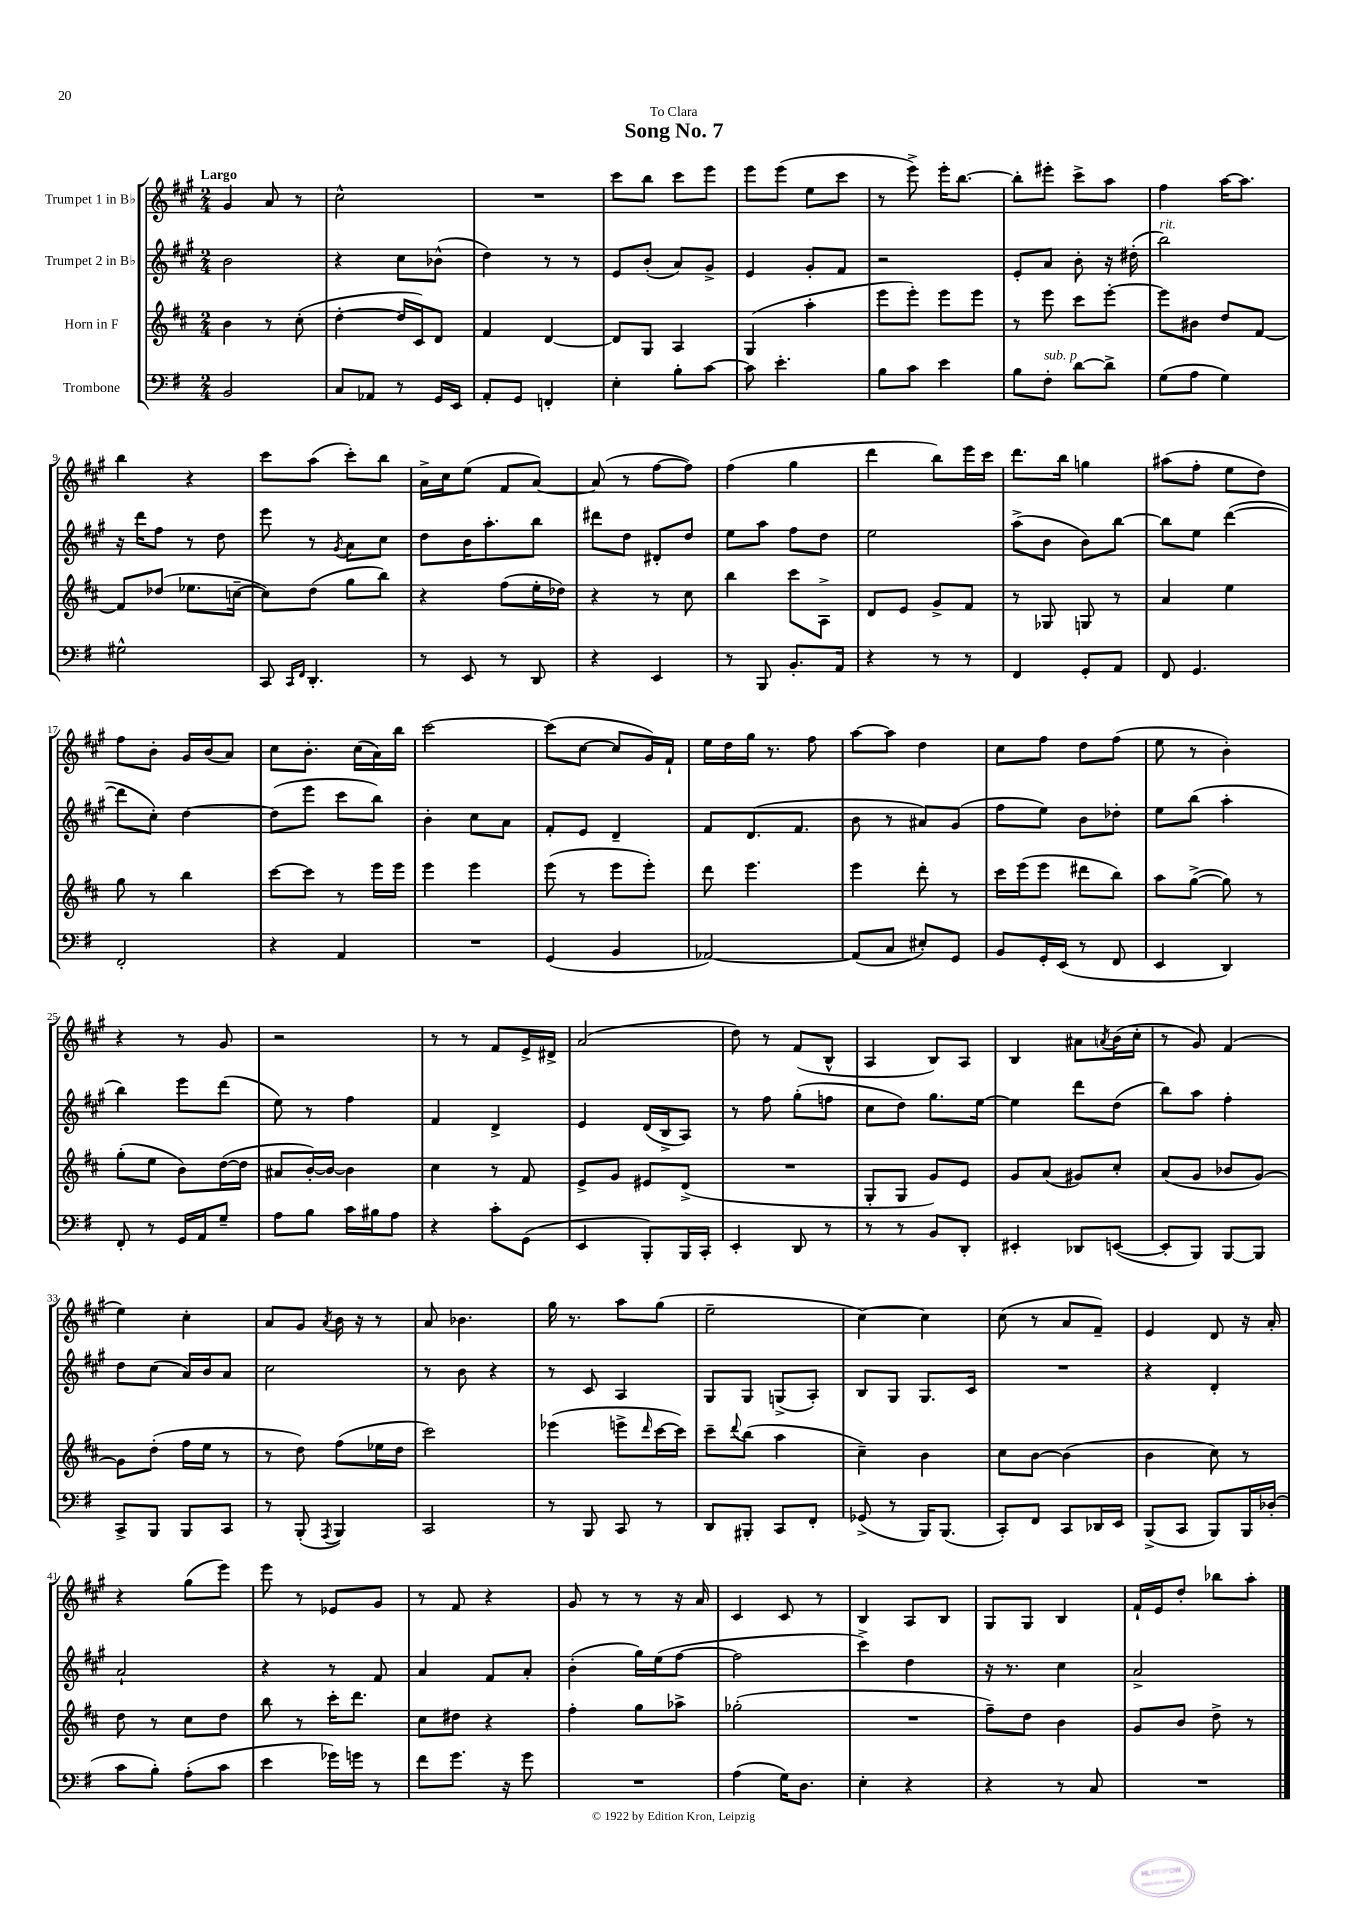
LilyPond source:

\header { title = "Song No. 7" dedication = "To Clara" }
<<
\new StaffGroup <<
\new Staff = "s0" \with { instrumentName = "Trumpet 1 in Bb" } {
    \clef treble \key a \major \numericTimeSignature \time 2/4 \tempo "Largo"
    gis'4 a'8 r8 |
    cis''2-^ |
    R2 |
    cis'''8 b''8 cis'''8 e'''8 |
    e'''8 e'''8( e''8 cis'''8 |
    r8 e'''8->) e'''16-. b''8.~ |
    b''8-. eis'''8-. cis'''8-> a''8 |
    fis''4 a''16~ a''8. |
    b''4 r4 |
    cis'''8 a''8( cis'''8-.) b''8 |
    a'16-> cis''16 e''8( fis'8 a'8~) |
    a'8( r8 fis''8~ fis''8) |
    fis''4( gis''4 |
    d'''4 b''8) e'''16 cis'''16 |
    d'''8. b''16 g''4 |
    ais''8( fis''8-. e''8 d''8) |
    fis''8 b'8-. gis'16 b'16( a'8) |
    cis''8 b'8.-. cis''16( a'16) b''16 |
    cis'''2~ |
    cis'''8( cis''8~ cis''8 gis'16) fis'16-! |
    e''16 d''16 gis''16 r8. fis''8 |
    a''8~ a''8 d''4 |
    cis''8 fis''8 d''8 fis''8( |
    e''8 r8 b'4-.) |
    r4 r8 gis'8 |
    r2 |
    r8 r8 fis'8 e'16-> dis'16-> |
    a'2( |
    d''8) r8 fis'8( b8-^ |
    a4 b8) a8 |
    b4 ais'8 \acciaccatura { a'8 } b'16( cis''16-. |
    r8 gis'8) fis'4( |
    e''4) cis''4-. |
    a'8 gis'8 \acciaccatura { a'8 } b'16 r16 r8 |
    a'8 bes'4. |
    gis''16 r8. a''8 gis''8( |
    e''2-- |
    cis''4~) cis''4 |
    cis''8( r8 a'8 fis'8--) |
    e'4 d'8 r16 a'16-. |
    r4 gis''8( e'''8) |
    e'''8 r8 ees'8 gis'8 |
    r8 fis'8 r4 |
    gis'8 r8 r8 r16 a'16 |
    cis'4 cis'8 r8 |
    b4 a8 b8 |
    gis8 gis8 b4 |
    fis'16-! e'16 d''8-. bes''8 a''8-. \bar "|." |
}
\new Staff = "s1" \with { instrumentName = "Trumpet 2 in Bb" } {
    \clef treble \key a \major \numericTimeSignature \time 2/4
    b'2 |
    r4 cis''8 bes'8-^( |
    d''4) r8 r8 |
    e'8 b'8-.( a'8) gis'8-> |
    e'4 gis'8-. fis'8 |
    r2 |
    e'8-. a'8 b'8-. r16 dis''16-.( |
    b''2^\markup { \italic "rit." }) |
    r16 d'''16 fis''8 r8 d''8 |
    e'''8 r8 \acciaccatura { gis'8 } a'8 cis''8 |
    d''8 b'16 a''8.-. b''8 |
    dis'''8 d''8 dis'8-. d''8 |
    e''8 a''8 fis''8 d''8 |
    e''2 |
    a''8->( b'8 b'8) b''8~ |
    b''8 e''8 d'''4~( |
    d'''8 cis''8-.) d''4~ |
    d''8( e'''8 cis'''8 b''8) |
    b'4-. cis''8 a'8 |
    fis'8-. e'8 d'4-- |
    fis'8 d'8.( fis'8. |
    b'8 r8 ais'8) gis'8( |
    fis''8 e''8) b'8 des''8-. |
    e''8 b''8( a''4-. |
    b''4) e'''8 d'''8( |
    e''8) r8 fis''4 |
    fis'4 d'4-> |
    e'4 d'16( b16-> a8) |
    r8 fis''8 gis''8-.( f''8 |
    cis''8 d''8) gis''8. e''16~ |
    e''4 d'''8 d''8( |
    b''8) a''8 fis''4-. |
    d''8 cis''8( a'16) b'16 a'8 |
    cis''2 |
    r8 b'8 r4 |
    r8 cis'8 a4 |
    gis8 gis8 g8->( a8-.) |
    b8 gis8 gis8. cis'16 |
    R2 |
    r4 d'4-. |
    a'2-! |
    r4 r8 fis'8 |
    a'4 fis'8 a'8-. |
    b'4-.( gis''16) e''16( fis''8~ |
    fis''2 |
    cis'''4->) d''4 |
    r16 r8. cis''4 |
    a'2-> \bar "|." |
}
\new Staff = "s2" \with { instrumentName = "Horn in F" } {
    \clef treble \key d \major \numericTimeSignature \time 2/4
    b'4 r8 cis''8-.( |
    d''4~-. d''16 cis'16) d'8 |
    fis'4 d'4~ |
    d'8 g8 a4 |
    g4( a''4-. |
    e'''8 e'''8-.) e'''8 e'''8 |
    r8 e'''8 cis'''8 e'''8~-. |
    e'''8 bis'8 d''8 fis'8~ |
    fis'8 des''8( ees''8. c''16~-- |
    c''8) d''8( g''8 b''8) |
    r4 fis''8( e''16-. des''16) |
    r4 r8 cis''8 |
    b''4 cis'''8 a8-> |
    d'8 e'8 g'8-> fis'8 |
    r8 ges8 g8 r8 |
    a'4 e''4 |
    g''8 r8 b''4 |
    cis'''8~ cis'''8 r8 e'''16 e'''16 |
    e'''4 e'''4 |
    e'''8( r8 e'''8 e'''8-.) |
    d'''8 e'''4. |
    e'''4 d'''8-. r8 |
    cis'''16 e'''16( e'''8 dis'''8 b''8) |
    a''8 g''8~->( g''8) r8 |
    g''8-.( e''8 b'8) d''16~( d''16 |
    ais'8 b'16~-.) b'16~ b'4 |
    cis''4 r8 fis'8 |
    e'8-> g'8 eis'8 d'8->( |
    R2 |
    g8-. g8 g'8) e'8 |
    g'8 a'8( gis'8) cis''8-. |
    a'8( g'8 bes'8 g'8~) |
    g'8 d''8-.( fis''16 e''16 r8 |
    r8 d''8) fis''8( ees''16 d''16 |
    cis'''2) |
    ees'''4( e'''8-> \grace { d'''16 } cis'''16~ cis'''16) |
    cis'''8-- \appoggiatura { d'''8 } b''8( a''4 |
    cis''4--) b'4 |
    cis''8 b'8~ b'4( |
    b'4 cis''8) r8 |
    d''8 r8 cis''8 d''8 |
    b''8 r8 cis'''16-. d'''8. |
    cis''8 dis''8 r4 |
    fis''4-. g''8 aes''8-> |
    ges''2-.( |
    R2 |
    fis''8--) d''8 b'4 |
    g'8 b'8 d''8-> r8 \bar "|." |
}
\new Staff = "s3" \with { instrumentName = "Trombone" } {
    \clef bass \key g \major \numericTimeSignature \time 2/4
    b,2 |
    c8 aes,8 r8 g,16 e,16 |
    a,8-. g,8 f,4-. |
    e4-. b8-. c'8~ |
    c'8 e'4.-. |
    b8 c'8 e'4 |
    b8 fis8-.^\markup { \italic "sub. p" } d'8~ d'8-> |
    g8( a8 g4) |
    gis2-^ |
    c,8 \grace { c,16 fis,16 } d,4.-. |
    r8 e,8 r8 d,8 |
    r4 e,4 |
    r8 b,,8 b,8.-. a,16 |
    r4 r8 r8 |
    fis,4 g,8-. a,8 |
    fis,8 g,4. |
    fis,2-. |
    r4 a,4 |
    R2 |
    g,4( b,4 |
    aes,2~) |
    aes,8( c8 eis8-.) g,8 |
    b,8 g,16-. e,16( r8 fis,8 |
    e,4 d,4) |
    fis,8-. r8 g,16 a,16 g8-- |
    a8 b8 c'16 bis16 a8 |
    r4 c'8-. g,8( |
    e,4 b,,8-.) b,,16 c,16-. |
    e,4-. d,8 r8 |
    r8 r8 b,8 d,8-. |
    eis,4-. des,8 e,8~( |
    e,8-. b,,8) b,,8~ b,,8 |
    c,8-> b,,8 b,,8 c,8 |
    r8 b,,8-.( \acciaccatura { a,,8 } b,,4) |
    c,2 |
    r8 b,,8 c,8 r8 |
    d,8 bis,,8-. c,8 fis,8-. |
    ges,8->( r8 b,,16) b,,8.( |
    c,8-.) fis,8 c,8 des,16 e,16 |
    b,,8->( c,8 b,,8) b,,16 des16-.( |
    c'8 b8-.) a8-.( c'8 |
    e'4 ges'16) g'16 r8 |
    fis'8 g'8. r16 g'8 |
    R2 |
    a4( g16) d8. |
    e4-. r4 |
    r4 r8 c8 |
    R2 \bar "|." |
}
>>
>>
